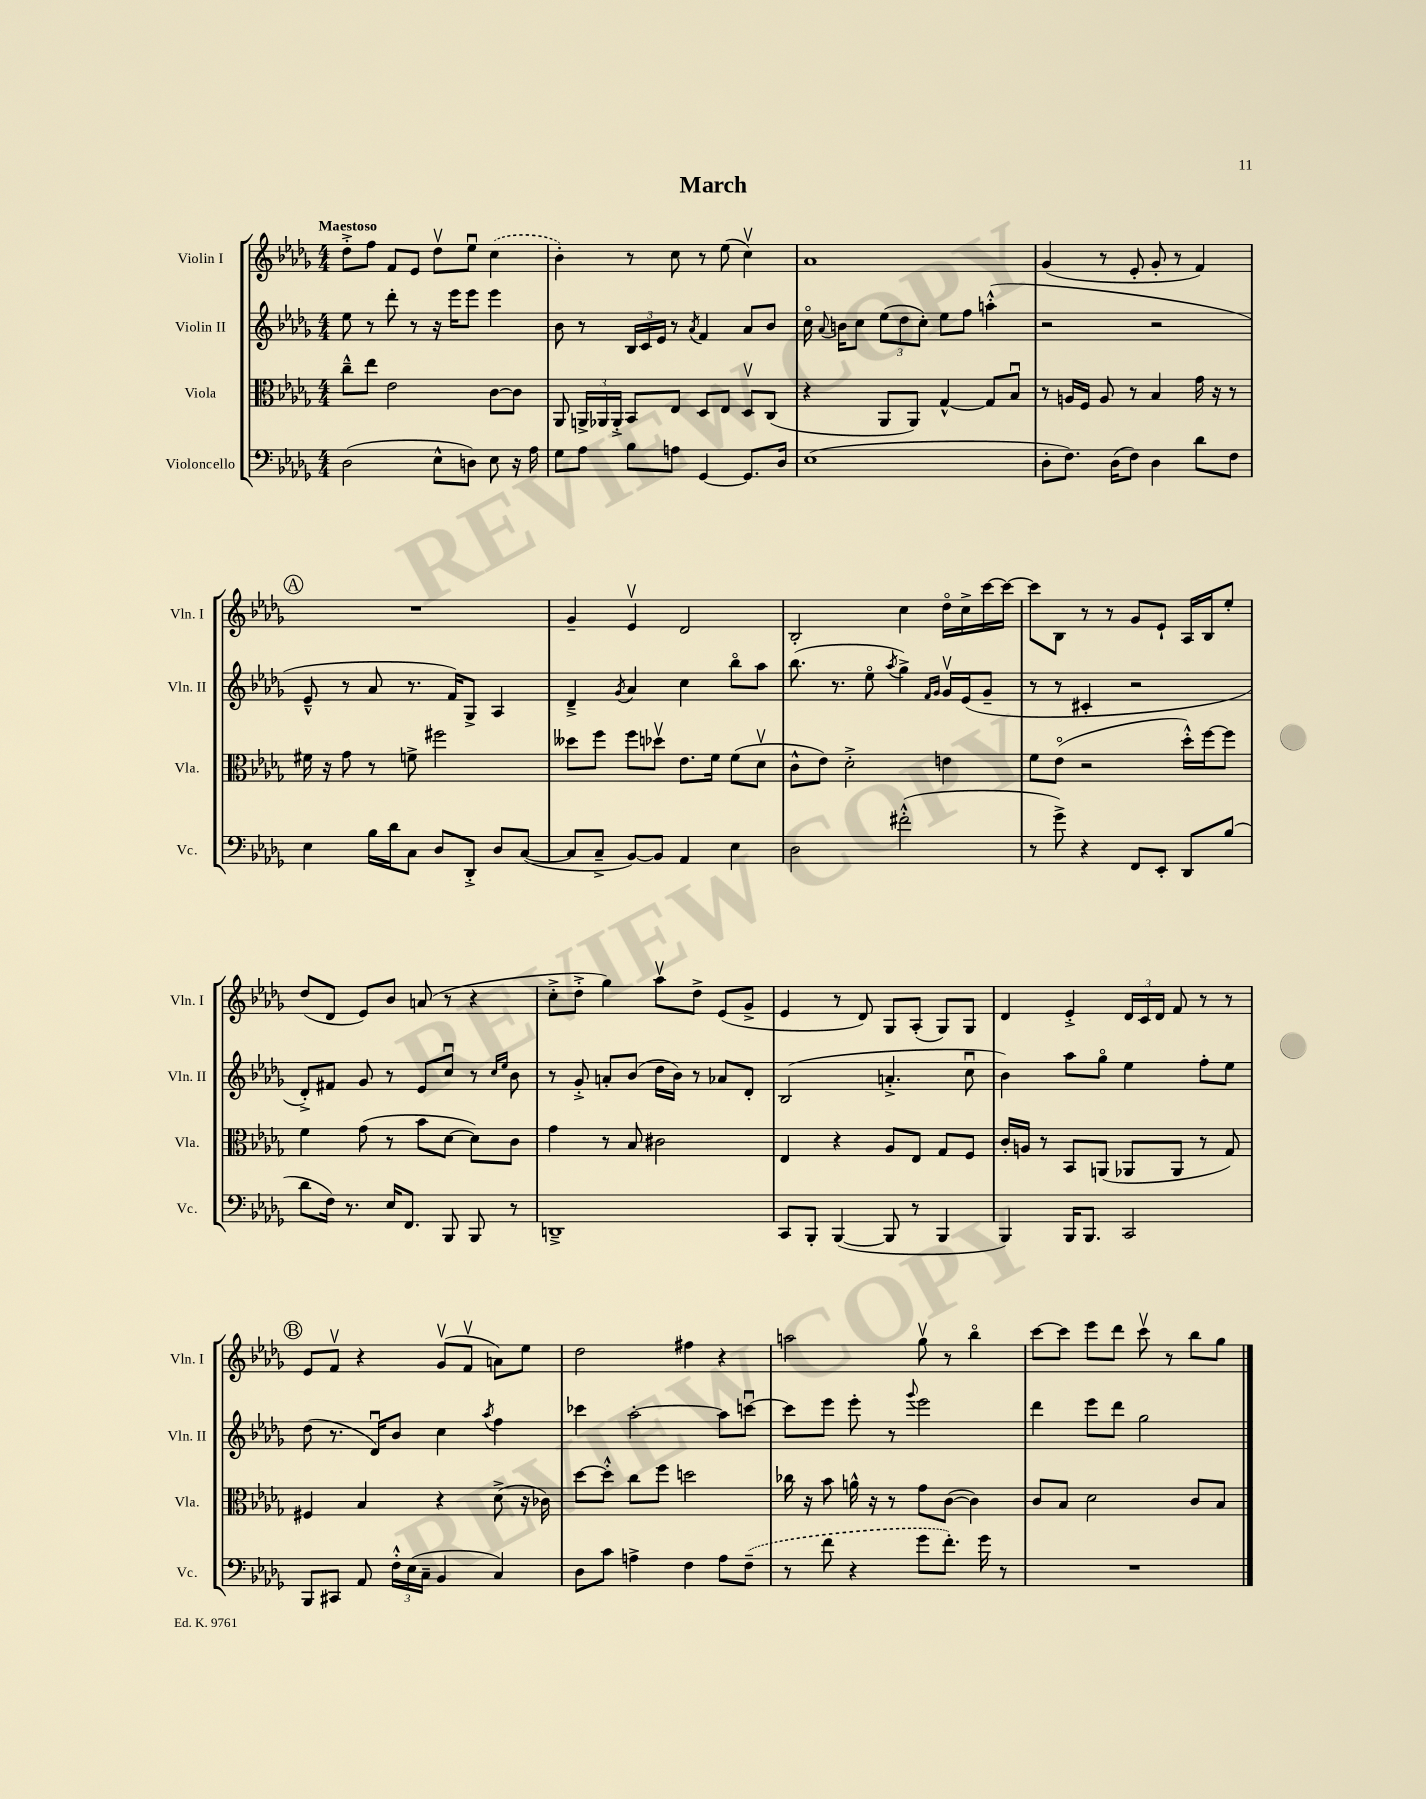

**kern	**kern	**kern	**kern
*staff4	*staff3	*staff2	*staff1
*clefF4	*clefC3	*clefG2	*clefG2
*k[b-e-a-d-g-]	*k[b-e-a-d-g-]	*k[b-e-a-d-g-]	*k[b-e-a-d-g-]
*M4/4	*M4/4	*M4/4	*M4/4
(2D-	8cc~^^	8ee-	8dd-'^
.	8ee-	8r	8ff
.	2e-	8ddd-'	8f
.	.	8r	8e-
8E-^^	.	16r	8dd-v
.	.	16eee-	.
8D)	.	8eee-	8ee-u
8E-	[8c	4eee-	(4cc
16r	8c]	.	.
16A-	.	.	.
=	=	=	=
8G-	8AA-	8b-	4b-')
8A-	24AA^	8r	.
.	24AA-	.	.
.	24AA-'^	.	.
8B-	8BB-	24B-	8r
.	.	24c	.
.	.	24e-	.
8A	8E-	8r	8cc
.	.	8qa-	.
[4GG-	8D-	4f	8r
.	8E-	.	(8ee-
8.GG-]	8D-v	8a-	4ccv)
.	(8C	8b-	.
16D-	.	.	.
=	=	=	=
(1E-	4r	16cco	1a-
.	.	8qqa-	.
.	.	16b	.
.	.	8cc	.
.	8AA-	(12ee-	.
.	.	12dd-	.
.	8AA-)	.	.
.	.	12cc')	.
.	[4G-^^	8ee-	.
.	.	8ff	.
.	8G-]	(4aa'^^	.
.	8B-u	.	.
=	=	=	=
8D-'	8r	2r	(4g-
8.F)	16A	.	.
.	16F	.	.
.	8A	.	8r
(16D-	.	.	.
8F)	8r	.	8e-'
4D-	4B-	2r	8g-'
.	.	.	8r
8d-	16g-	.	4f)
.	16r	.	.
8F	8r	.	.
=	=	=	=
4E-	16f#	8e-~^^	1r
.	16r	.	.
.	8g-	8r	.
16B-	8r	8a-	.
16d-	.	.	.
8C	8f^	8.r	.
8D-	2ff#	.	.
.	.	16f)	.
8DD-'^	.	8G-^	.
8D-	.	4A-	.
([8C	.	.	.
=	=	=	=
8C]	8dd--	4d-~^	4g-~
8C~^	8ff	.	.
.	.	8qg-	.
[8BB-)	8ff	4a-	4e-v
8BB-]	8dd-v	.	.
4AA-	8.e-	4cc	2d-
.	16f	.	.
4E-	(8f	8bb-o	.
.	8d-v	8aa-	.
=	=	=	=
2D-	8c^^	(8.bb-	2B-'
.	8e-)	.	.
.	.	8.r	.
.	2d-'^	.	.
.	.	8ee-o	.
.	.	8qaa-	.
(2f#'^^	.	4gg-^)	4cc
.	.	16qqf	.
.	.	16qqg-	.
.	4e	16g-v	16dd-o
.	.	(16e-	16cc^
.	.	8g-~	[16ccc
.	.	.	16ccc_
=	=	=	=
8r	8f	8r	8ccc]
8g-^)	(8e-o	8r	8B-
4r	2r	4c#'	8r
.	.	.	8r
8FF	.	2r	8g-
8EE-'	.	.	8e-`
8DD-	16dd-'^^)	.	16A-
.	[16ff	.	16B-
(8B-	8ff]	.	8ee-'
=	=	=	=
8d-	4f	8d-'^)	(8dd-
16F)	.	8f#	8d-
8.r	.	.	.
.	(8g-	8g-	8e-)
16E-	8r	8r	8b-
8.FF	.	.	.
.	8b-	8e-	(8a
8BBB-	[8d-	8ccu	8r
8BBB-	8d-])	8r	4r
.	.	16qqcc	.
.	.	16qqee-	.
8r	8c	8b-	.
=	=	=	=
1DD~^	4g-	8r	8cc'^
.	.	8g-'^	8dd-'^
.	8r	8a'	4gg-)
.	8B-	(8b-	.
.	2c#	16dd-	8aa-v
.	.	16b-)	.
.	.	8r	8dd-^
.	.	8a-	(8e-
.	.	8d-'	8g-^
=	=	=	=
8CC	4E-	(2B-	4e-
8BBB-'	.	.	.
([4BBB-	4r	.	8r
.	.	.	8d-)
8BBB-]	8A-	4.a'^	8G-
8r	8E-	.	(8A-'
4BBB-	8G-	.	8G-)
.	8F	8ccu	8G-
=	=	=	=
4BBB-)	16c'	4b-)	4d-
.	16A	.	.
.	8r	.	.
16BBB-	8BB-	8aa-	4e-'^
8.BBB-	.	.	.
.	(8AA	8gg-o	.
2CC	8AA-	4ee-	24d-
.	.	.	24c
.	.	.	24d-
.	8AA-	.	8f
.	8r	8ff'	8r
.	8G-)	8ee-	8r
=	=	=	=
8BBB-	4F#	(8dd-	8e-
8CC#	.	8.r	8fv
8AA-	4B-	.	4r
.	.	16d-u)	.
24F'^^	.	8b-	.
(24E-	.	.	.
24C~	.	.	.
4BB-	4r	4cc	(8g-v
.	.	.	8fv
.	.	8qaa-	.
4C)	(8d-^	4ff	8a)
.	16r	.	8ee-
.	16c-)	.	.
=	=	=	=
8D-	[8dd-	4ccc-	2dd-
8c	8dd-'^^]	.	.
4A^	8cc	[2aa-'	.
.	8ff	.	.
4F	2dd	.	4ff#
8A	.	8aa-]	4r
(8F~	.	[8cccu	.
=	=	=	=
8r	16cc-	8ccc]	2aa
.	16r	.	.
8f	8b-	8eee-	.
4r	16a^^	8eee-'	.
.	16r	.	.
.	8r	8r	.
.	.	8qqggg-	.
8g-	8g-	2eee-	8gg-v
8.f')	([8c	.	8r
.	4c])	.	4bb-o
16g-	.	.	.
8r	.	.	.
=	=	=	=
1r	8c	4ddd-	[8ccc
.	8B-	.	8ccc]
.	2d-	8eee-	8eee-
.	.	8ddd-	8ddd-
.	.	2gg-	8cccv
.	.	.	8r
.	8c	.	8bb-
.	8B-	.	8gg-
==	==	==	==
*-	*-	*-	*-
